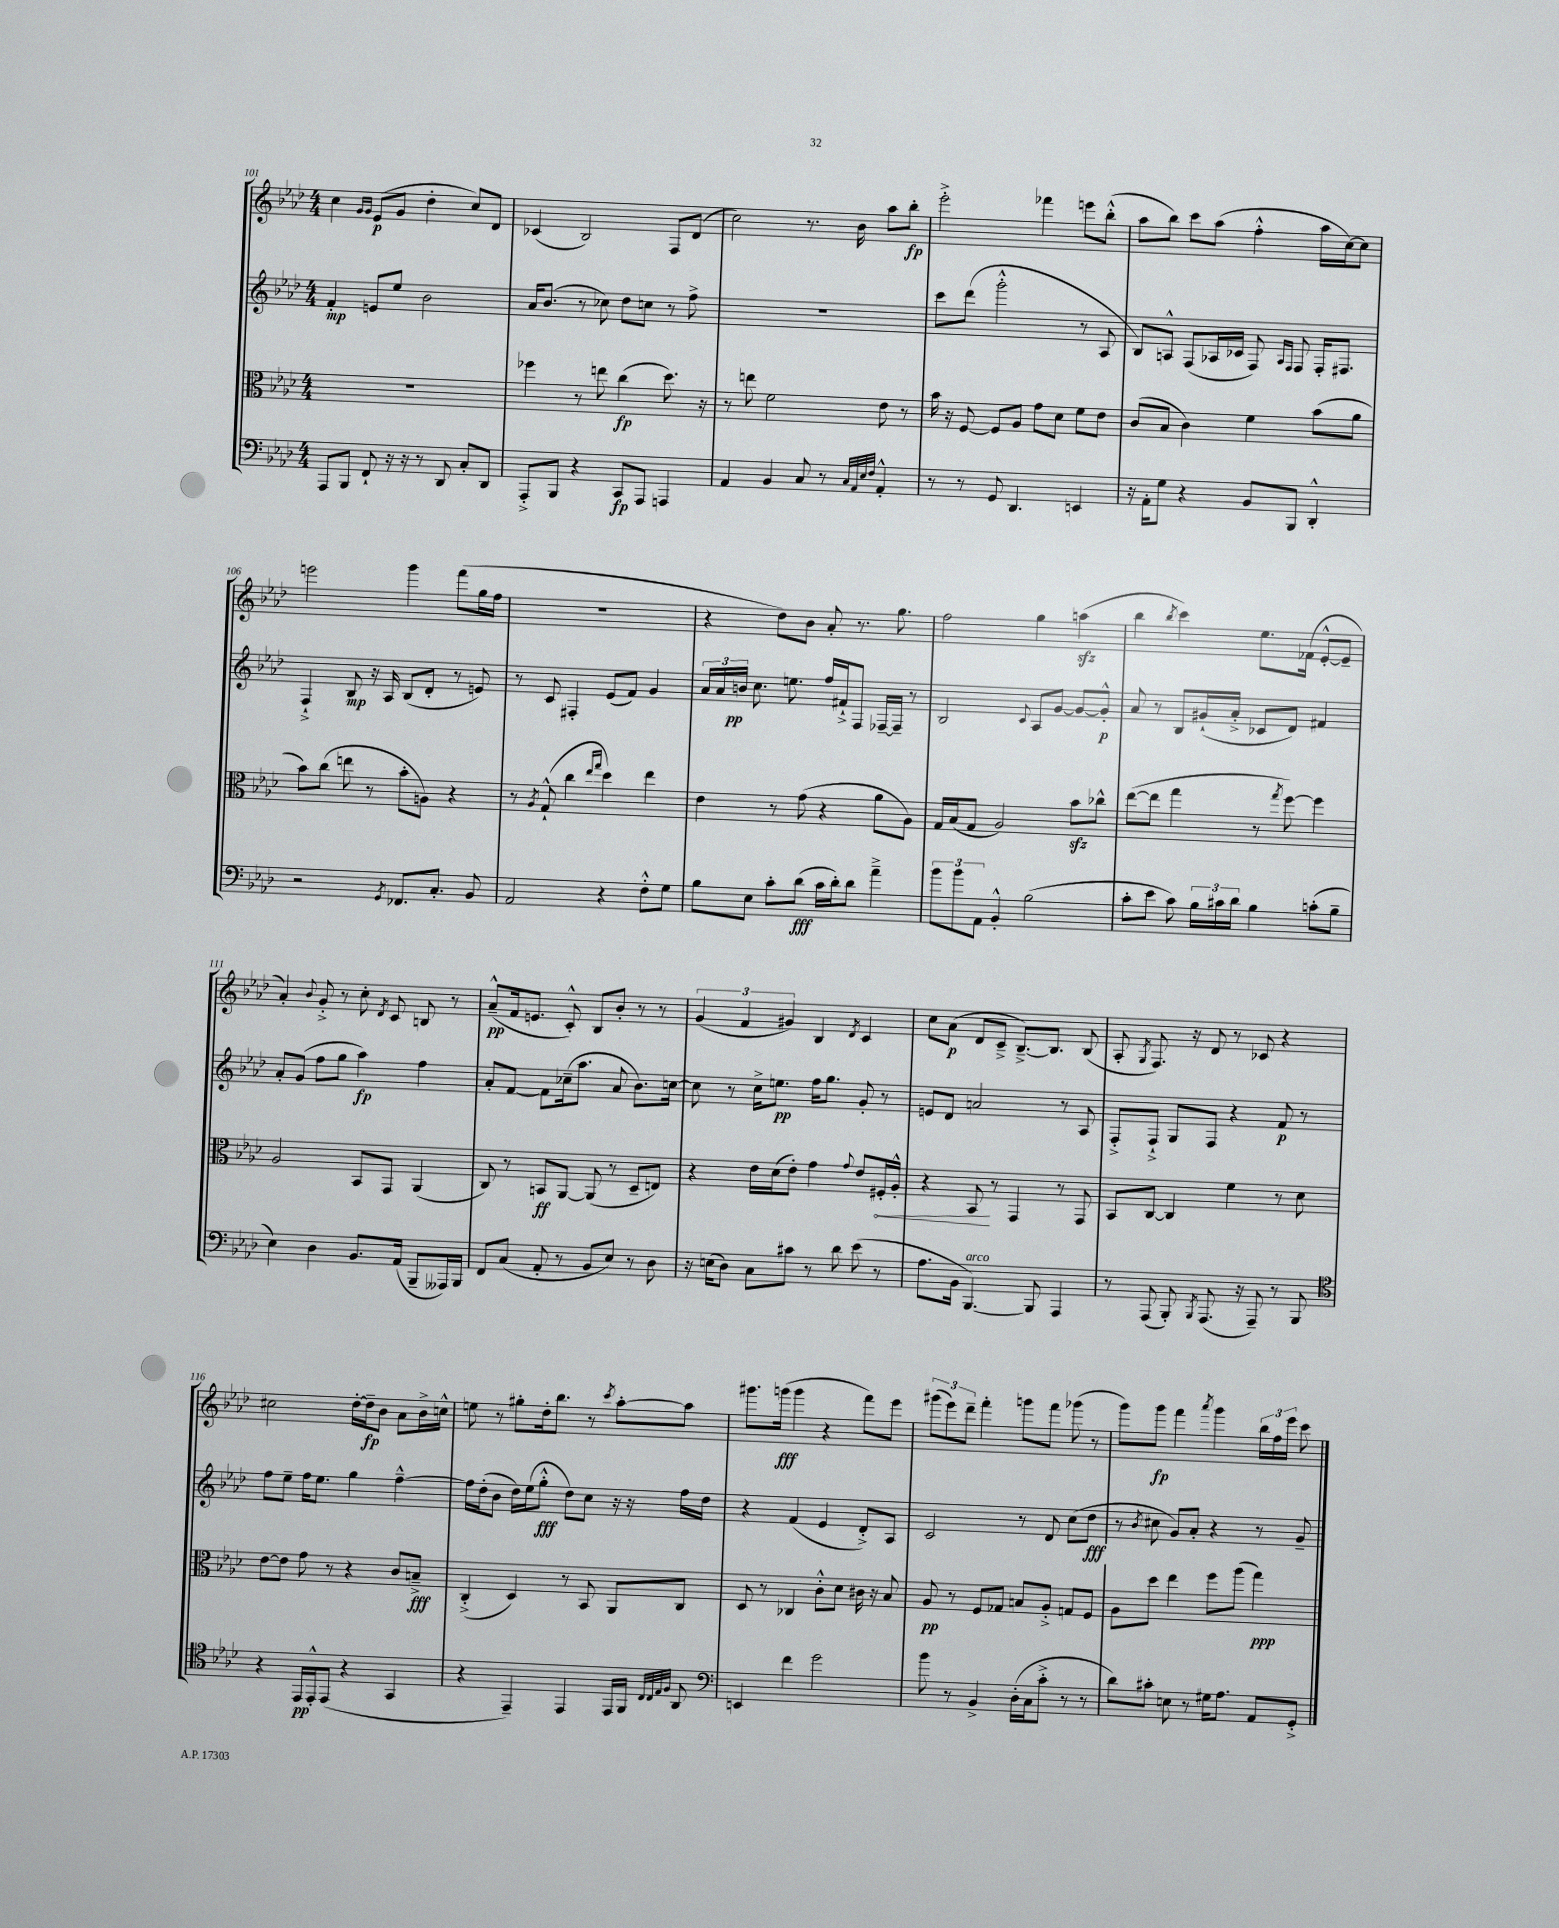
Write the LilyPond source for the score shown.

<<
\new StaffGroup <<
\new Staff = "s0" {
    \clef treble \key aes \major \numericTimeSignature \time 4/4
    \autoBeamOff c''4 \grace { g'16[ g'16] } ees'8[\p( g'8] des''4-. c''8[) des'8] |
    ces'4( bes2) f8[ des'8]( |
    c''2) r8. bes'16 aes''8[ bes''8]-.\fp |
    ees'''2-.-> fes'''4 e'''8[ bes''8]-.-^( |
    aes''8[ bes''8]) c'''8[ aes''8]( f''4-.-^ aes''16[ c''16~) c''8] |
    e'''2 g'''4 f'''8[( g''16 f''16] |
    R1 |
    r4 des''8[) bes'8] aes'8-. r8. g''8. |
    f''2 g''4 a''4\sfz( |
    bes''4 \acciaccatura { bes''8 } c'''4) ees''8.[ fes'16]( ees'8[~-.-^ ees'8]-- |
    aes'4-.) \appoggiatura { bes'8 } g'8-.-> r8 c''8-. \acciaccatura { des'8 } c'8 b8 r8 |
    aes'8[---^\pp( f'16 e'8.] c'8-.-^) bes8[ bes'8]-. r8 r8 |
    \tuplet 3/2 { g'4( f'4 gis'4) } bes4 \acciaccatura { des'8 } c'4 |
    c''8[ aes'8]\p( des'8[ c'8]---> bes8.[~--->) bes8.] bes8( |
    aes8-. \acciaccatura { g8 } f8.) r16 des'8 r8 ces'8 r4 |
    cis''2 des''16[~-. des''16--\fp bes'8] aes'8[ bes'16-> c''16]-^ |
    e''8 r8 gis''8[-. des''16-. bes''8.] r8 \acciaccatura { c'''8 } aes''8[~-. aes''8] |
    gis'''8.[ g'''16]\fff( g'''4 r4 f'''8[) ees'''8] |
    \tuplet 3/2 { gis'''8[( ees'''8) des'''8]-- } f'''4-. g'''8[ f'''8] ges'''8( r8 |
    g'''8[) g'''8]\fp f'''4 \acciaccatura { aes'''8 } g'''4 \tuplet 3/2 { bes''16[ f''16 ees'''16] } c'''8 \bar "|." |
}
\new Staff = "s1" {
    \clef treble \key aes \major \numericTimeSignature \time 4/4
    \autoBeamOff f'4-.\mp e'8[ ees''8] bes'2 |
    aes'16[ bes'8.]( r8 ces''8) des''8[ c''8] r8 f''8-> |
    R1 |
    c'''8[ des'''8]( g'''2-.-^ r8 aes8 |
    bes8[) a8]-^ f8[( aes16 ces'16] f8) \grace { aes16[ f16] } f8 f16[-. fis8.] |
    f4-!-> bes8\mp r16 aes16 bes8[( des'8]-. r8 e'8) |
    r8 c'8 fis4-. ees'8[( f'8]) g'4 |
    \tuplet 3/2 { aes'16[ aes'16 b'16]\pp } c''8. e''8. f''16[ fis'16-!-> f8] fes16[~-- fes16]-- r8 |
    bes2 \appoggiatura { c'8 } aes8[ g'8]~ g'8[~ g'8]-.-^\p |
    aes'8 r8 bes8[ gis'16-!( aes'16]-.-> ces'8[ des'8]) fis'4 |
    aes'8[-. g'8]( f''8[ g''8] aes''4\fp) f''4 |
    aes'8[-. f'8]~ f'8[ ces''16--( aes''8.] aes'8 bes'8.[) c''16]~ |
    c''8 r8 c''16[-> e''8.]\pp f''16[ g''8.] g'8-. r8 |
    e'8[ des'8] a'2 r8 aes8 |
    f8[-.-> f8]-!-> g8[ f8] r4 f'8\p r8 |
    f''8[ ees''8]-- f''16[ ees''8.] g''4 f''4~---^ |
    f''16[ des''16-.( bes'8] des''16[) ees''16( g''8]-.-^\fff des''8[) c''8] r16 r16 f''16[ des''16] |
    r4 f'4( ees'4 des'8[-.->) aes8] |
    c'2 r8 des'8 c''8[( des''8]\fff |
    r8 \acciaccatura { bes'8 } cis''8 g'8[) aes'8]-. r4 r8 g'8-- \bar "|." |
}
\new Staff = "s2" {
    \clef alto \key aes \major \numericTimeSignature \time 4/4
    \autoBeamOff R1 |
    fes''4 r8 e''8 c''4\fp( des''8.) r16 |
    r8 e''8 f'2 ees'8 r8 |
    bes'16 r16 f8~ f8[ aes8] g'8[ des'8] f'8[ ees'8] |
    c'8[( bes8] c'4) f'4 bes'8[( aes'8] |
    bes'8[) c''8]( e''8 r8 bes'8[-. a8]) r4 |
    r8 \acciaccatura { aes8 } g8-!-^( c''4 \grace { ees''16[ g''16] } des''4) ees''4 |
    ees'4 r8 g'8( r4 aes'8[ aes8]) |
    g16[ bes16( g8] aes2) bes'8[\sfz ces''8]-^ |
    ees''8[~( ees''8] g''4 r8 \acciaccatura { g''8 } f''8~) f''4 |
    aes2 bes,8[ g,8] aes,4( |
    c8) r8 b,8[\ff aes,8]~ aes,8( r8 des8[-- e8]) |
    r4 ees'16[ des'16( ees'8]-.) g'4 \appoggiatura { g'8 } ees'8[ \once \override Hairpin.circled-tip = ##t fis16-.\< aes16]-.-^ |
    r4 bes,8\! r8 g,4 r8 g,8 |
    bes,8[ c8]~ c4 f'4 r8 des'8 |
    ees'8[~ ees'8] g'8 r8 r4 c'8[ b8]--->\fff |
    c4-.->( des4) r8 bes,8 aes,8[ c8] |
    des8 r8 ces4 c'8[-.-^ des'8] cis'16 r16 bes8 |
    aes8\pp r8 f8[ ges8] b8[ aes8]-.-> g8[ f8] |
    aes8[ des''8] ees''4 f''8[ aes''8]( g''4\ppp) \bar "|." |
}
\new Staff = "s3" {
    \clef bass \key aes \major \numericTimeSignature \time 4/4
    \autoBeamOff aes,,8[ bes,,8] f,8-! r16 r16 r8 des,8 c8[-. des,8] |
    aes,,8[-.-> bes,,8] r4 c,8[\fp aes,,8] a,,4 |
    aes,4 bes,4 c8 r8 \grace { c32[ aes,32 ees32 f32] } aes,4-.-^ |
    r8 r8 g,8 des,4. e,4 |
    r16 aes,16[-. g8] r4 bes,8[ bes,,8] des,4-.-^ |
    r2 \acciaccatura { g,8 } fes,8.[ c8.]-. bes,8 |
    aes,2 r4 f8[-.-^ g8] |
    bes8[ ees8] c'8[-. des'8]\fff( c'16[ des'16-.) des'8] aes'4---> |
    \tuplet 3/2 { bes'8[ bes'8 aes,8] } bes,4-.-^ bes2( |
    c'8[-. ees'8] c'8) \tuplet 3/2 { bes16[ cis'16 des'16] } bes4 c'8[-.( bes8]-- |
    ees4) des4 bes,8.[ aes,16]( bes,,8[-- aeses,,16) bes,,16] |
    f,8[ c8]( aes,8-. r8 bes,8[ ees8]) r8 des8 |
    r16 e16[( des8]) c8[ cis'8] r8 des'8 ees'8( r8 |
    aes8.[ bes,16] bes,,4.~^\markup { \italic "arco" }) bes,,8 aes,,4 |
    r8 aes,,8( bes,,8-.) \acciaccatura { bes,,8 } aes,,8.( r16 aes,,8--) r8 bes,,8 |
    \clef tenor r4 ees,16[\pp ees,16-.-^ ees,8]( r4 g,4 |
    r4 ees,4--) ees,4 ees,16[ f,16] \grace { c32[ c32 ees32 f32] } aes,8 |
    \clef bass e,4 f'4 g'2 |
    bes'8 r8 bes,4-> des16[-.( c16 c'8]-.-> r8 r8 |
    des'8[) cis'8]-. e8 r8 gis16[ aes8.] aes,8[ g,8]-.-> \bar "|." |
}
>>
>>
\layout { \context { \Score currentBarNumber = #101 } }
